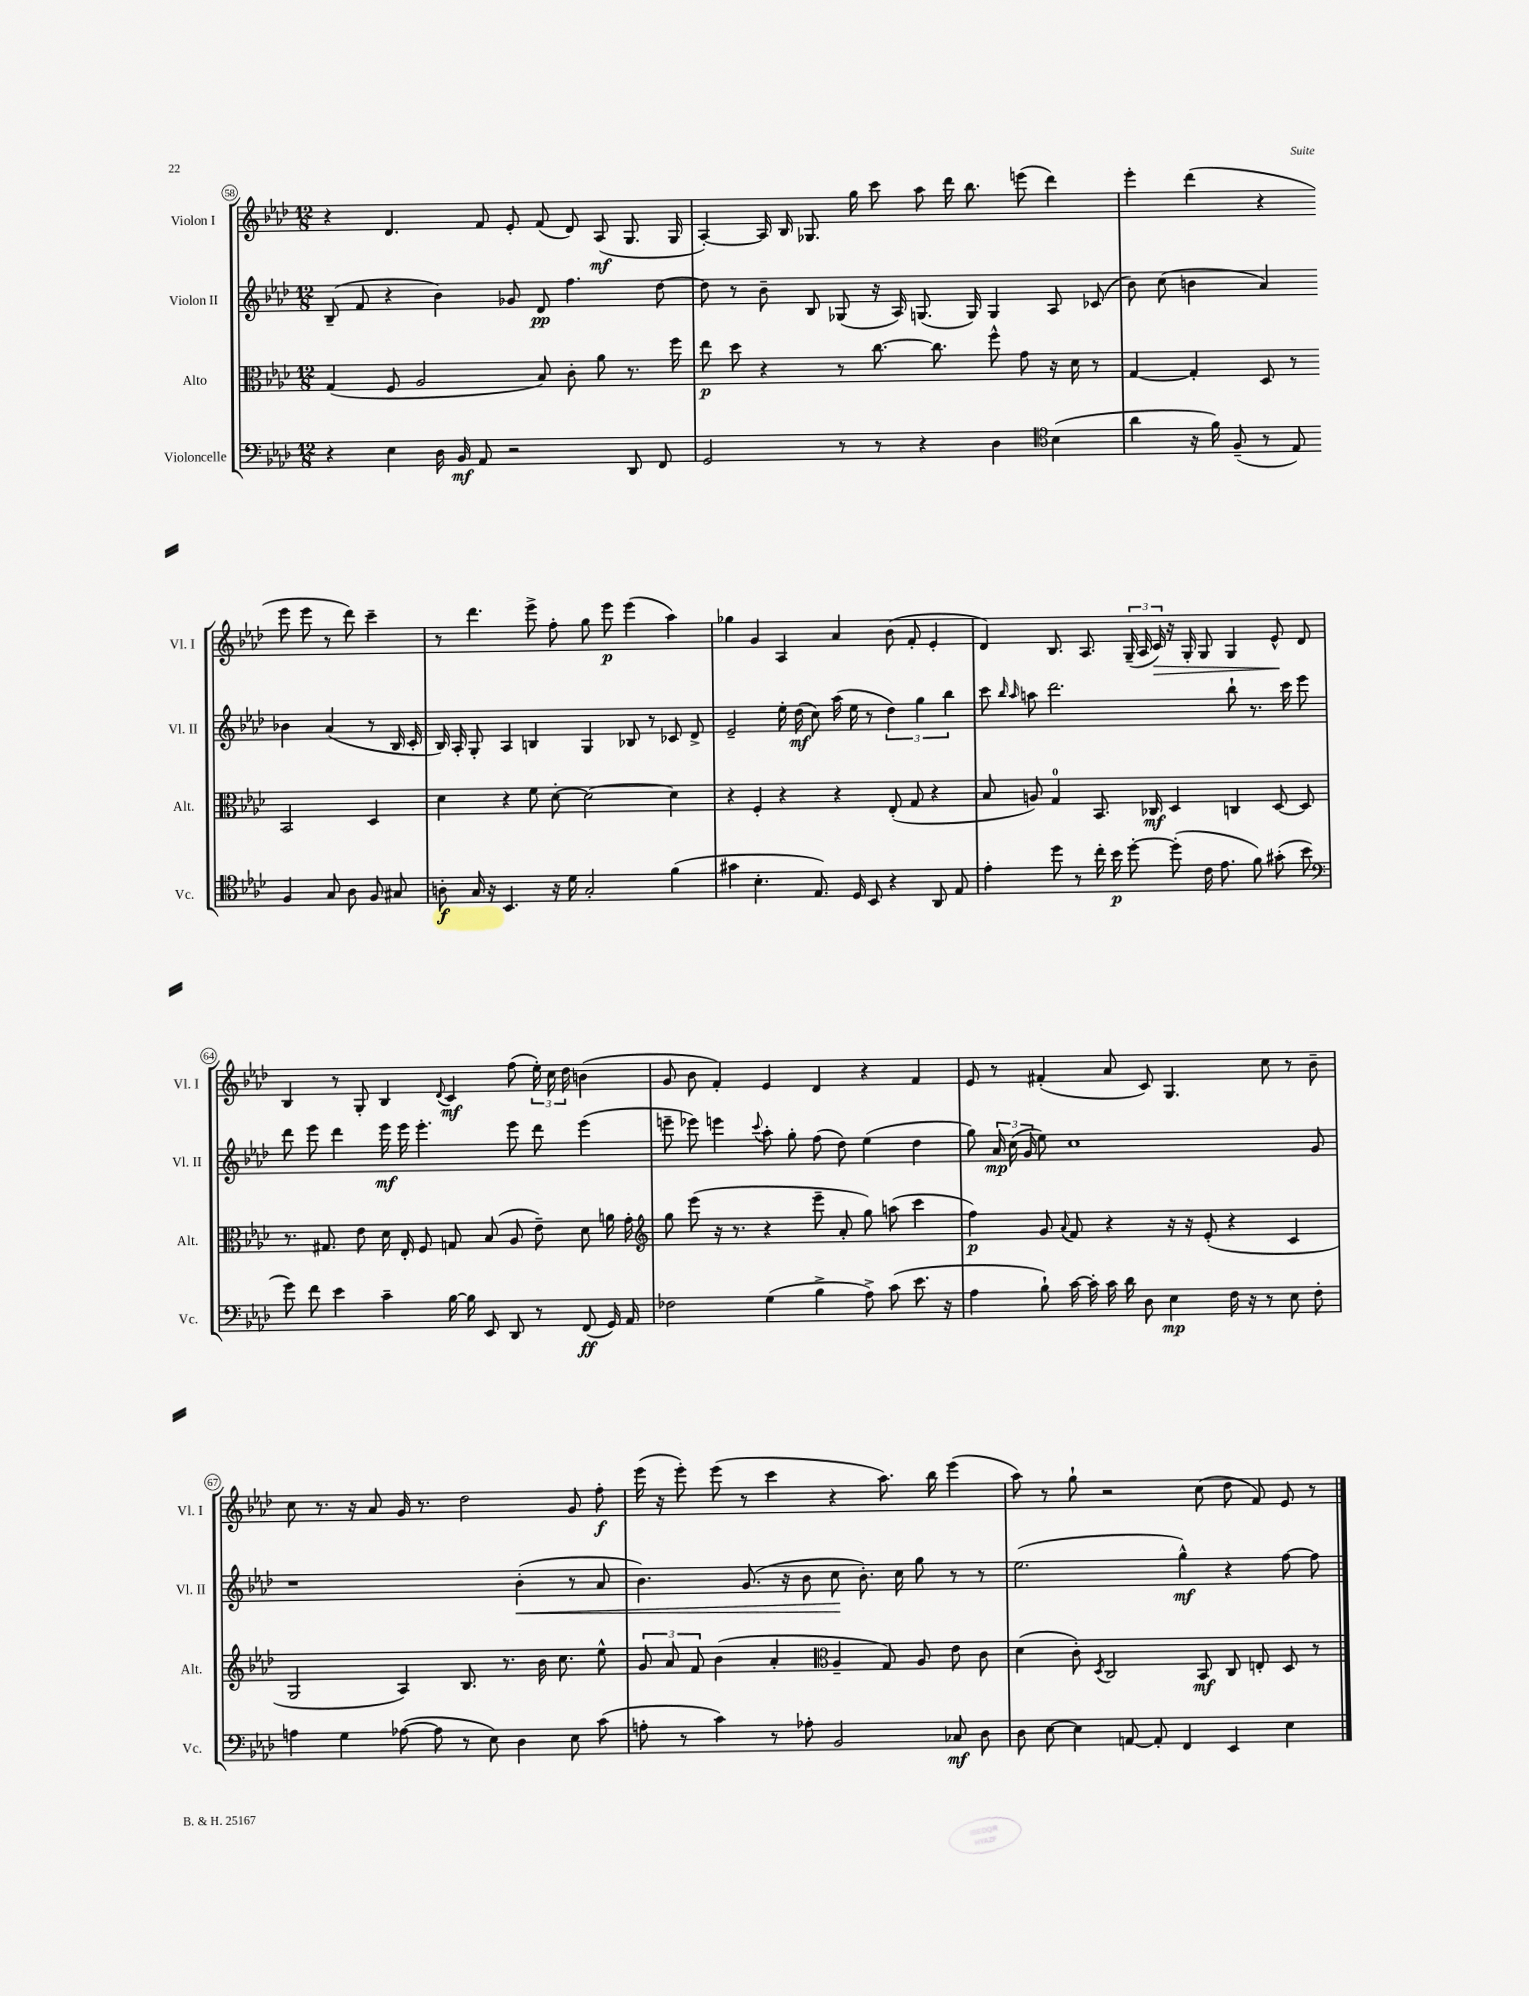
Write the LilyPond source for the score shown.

<<
\new StaffGroup <<
\new Staff = "s0" \with { instrumentName = "Violon I" shortInstrumentName = "Vl. I" } {
    \clef treble \key aes \major \numericTimeSignature \time 12/8
    \autoBeamOff r4 des'4. f'8 ees'8-. f'8( des'8) aes8\mf( g8. g16 |
    aes4~-.) aes16 bes16 ges8. g''16 c'''8 aes''8 des'''16 bes''8. e'''8( des'''4) |
    ees'''4-. des'''4( r4 ees'''8 ees'''8 r8 des'''8) c'''4-- |
    r8 des'''4. ees'''8-> f''8-. g''8 ees'''8\p ees'''4( aes''4) |
    ges''4 g'4 aes4 aes'4 bes'8( f'8-. ees'4-. |
    des'4) bes8. aes8. \tuplet 3/2 { g16--( aes16 c'16\>) } r16 g16-. g8 g4 ees'8-^\! des'8 |
    bes4 r8 g8-. bes4 \appoggiatura { des'8 } c'4\mf f''8( \tuplet 3/2 { ees''16-.) c''16 des''16 } b'4( |
    g'8 bes'8 f'4-.) ees'4 des'4 r4 f'4 |
    ees'8 r8 fis'4-.( aes'8 c'8) g4. c''8 r8 bes'8-- |
    c''8 r8. r16 aes'8 g'16 r8. des''2 g'8 f''8-.\f |
    ees'''16( r16 ees'''8-.) ees'''8( r8 c'''4 r4 aes''8.) bes''16 ees'''4( |
    aes''8) r8 g''8-! r2 c''8( des''8 f'8) ees'8 r8 \bar "|." |
}
\new Staff = "s1" \with { instrumentName = "Violon II" shortInstrumentName = "Vl. II" } {
    \clef treble \key aes \major \numericTimeSignature \time 12/8
    \autoBeamOff bes8--( f'8 r4 bes'4) ges'8 des'8\pp f''4. des''8~ |
    des''8 r8 bes'8-- bes8 ges8( r16 aes16) g8.( g16) g4 aes8 ces'8( |
    bes'8) c''8( b'4 aes'4) bes'4 aes'4( r8 bes16 c'16-. |
    bes16) aes16-. g8-. aes4 b4 g4 bes8 r8 ces'8 des'8-> |
    ees'2-- ees''16-. des''16\mf( c''8) aes''16( ees''16 r8 \tuplet 3/2 { des''4) g''4 bes''4 } |
    c'''8 \grace { bes''16 aes''16 } a''8 des'''2. bes''8-! r8. c'''16 ees'''8 |
    des'''8 ees'''8 des'''4 ees'''16\mf ees'''16 ees'''4.-. ees'''8 des'''8 ees'''4( |
    e'''8-- ees'''8) e'''4 \appoggiatura { c'''8 } aes''8-. g''8-. f''8( des''8) ees''4( des''4 |
    g''8) \tuplet 3/2 { aes'16\mp c''16( g'16 } ees''8) c''1 g'8 |
    r1 bes'4-.\<( r8 aes'8 |
    bes'4.) g'8.( r16 bes'8 c''8\! bes'8.-.) c''16 g''8 r8 r8 |
    ees''2.( g''4-^\mf) r4 f''8~ f''8 \bar "|." |
}
\new Staff = "s2" \with { instrumentName = "Alto" shortInstrumentName = "Alt." } {
    \clef alto \key aes \major \numericTimeSignature \time 12/8
    \autoBeamOff g4( f8 aes2 bes8) c'8-. aes'8 r8. f''16 |
    ees''8\p des''8 r4 r8 c''8.~ c''8. f''8-^ g'8 r16 des'16 r8 |
    g4~ g4-. des8 r8 bes,2 des4 |
    des'4 r4 f'8 des'8~-. des'2~ des'4 |
    r4 f4-. r4 r4 ees8-.( g8 r4 |
    bes8 a8) g4-0 bes,8. ces16\mf des4 c4 des8~ des8 |
    r8. gis8. ees'8 des'16 ees16-. f8 g8 bes8( aes8 ees'8--) des'8 a'16 g'16-. |
    \clef treble g''8 ees'''8( r16 r8. r4 ees'''8-- aes'8-. g''8) a''8( c'''4 |
    f''4\p) g'8 \appoggiatura { aes'8 } f'8 r4 r16 r16 ees'8-.( r4 c'4 |
    g2 aes4) bes8. r8. bes'16 c''8. ees''8-^ |
    \tuplet 3/2 { g'8 aes'8 f'8 } bes'4( aes'4-. \clef alto aes4-- g8) aes8 ees'8 c'8 |
    des'4( c'8-.) \acciaccatura { des8 } c2 bes,8\mf c8 e8-. des8 r8 \bar "|." |
}
\new Staff = "s3" \with { instrumentName = "Violoncelle" shortInstrumentName = "Vc." } {
    \clef bass \key aes \major \numericTimeSignature \time 12/8
    \autoBeamOff r4 ees4 des16 bes,16\mf aes,8 r2 des,8 f,8 |
    g,2 r8 r8 r4 des4 \clef tenor bes4( |
    aes'4 r16 f'16) f8--( r8 ees8) f4 g8 aes8 f8 gis8 |
    a8-.\f g16 r16 bes,4. r16 des'16 g2-. f'4( |
    gis'4 bes4.-. ees8.) des16 bes,8 r4 aes,8 ees8 |
    ees'4-. des''8 r8 c''16-. bes'16\p des''8~-. des''8-.( c'16 ees'8. f'8) gis'8-.( bes'8 |
    \clef bass g'8) f'8 ees'4 c'4-- bes16~ bes16 ees,8 des,8 r8 f,8\ff( g,16) aes,16 |
    fes2 g4( bes4-> aes8->) c'8( ees'8. r16 |
    aes4 bes8-!) c'16~ c'16-. c'16 des'16 des8 ees4\mp f16 r16 r8 ees8 f8-. |
    a4 g4 aes8~( aes8 r8 ees8) des4 ees8 c'8( |
    a8-. r8 c'4) r8 aes8-. bes,2 ces8\mf des8 |
    des8 ees8~ ees4 a,8~ a,8-. f,4 ees,4 ees4 \bar "|." |
}
>>
>>
\layout { \context { \Score currentBarNumber = #58 \override BarNumber.stencil = #(make-stencil-circler 0.1 0.3 ly:text-interface::print) } }
